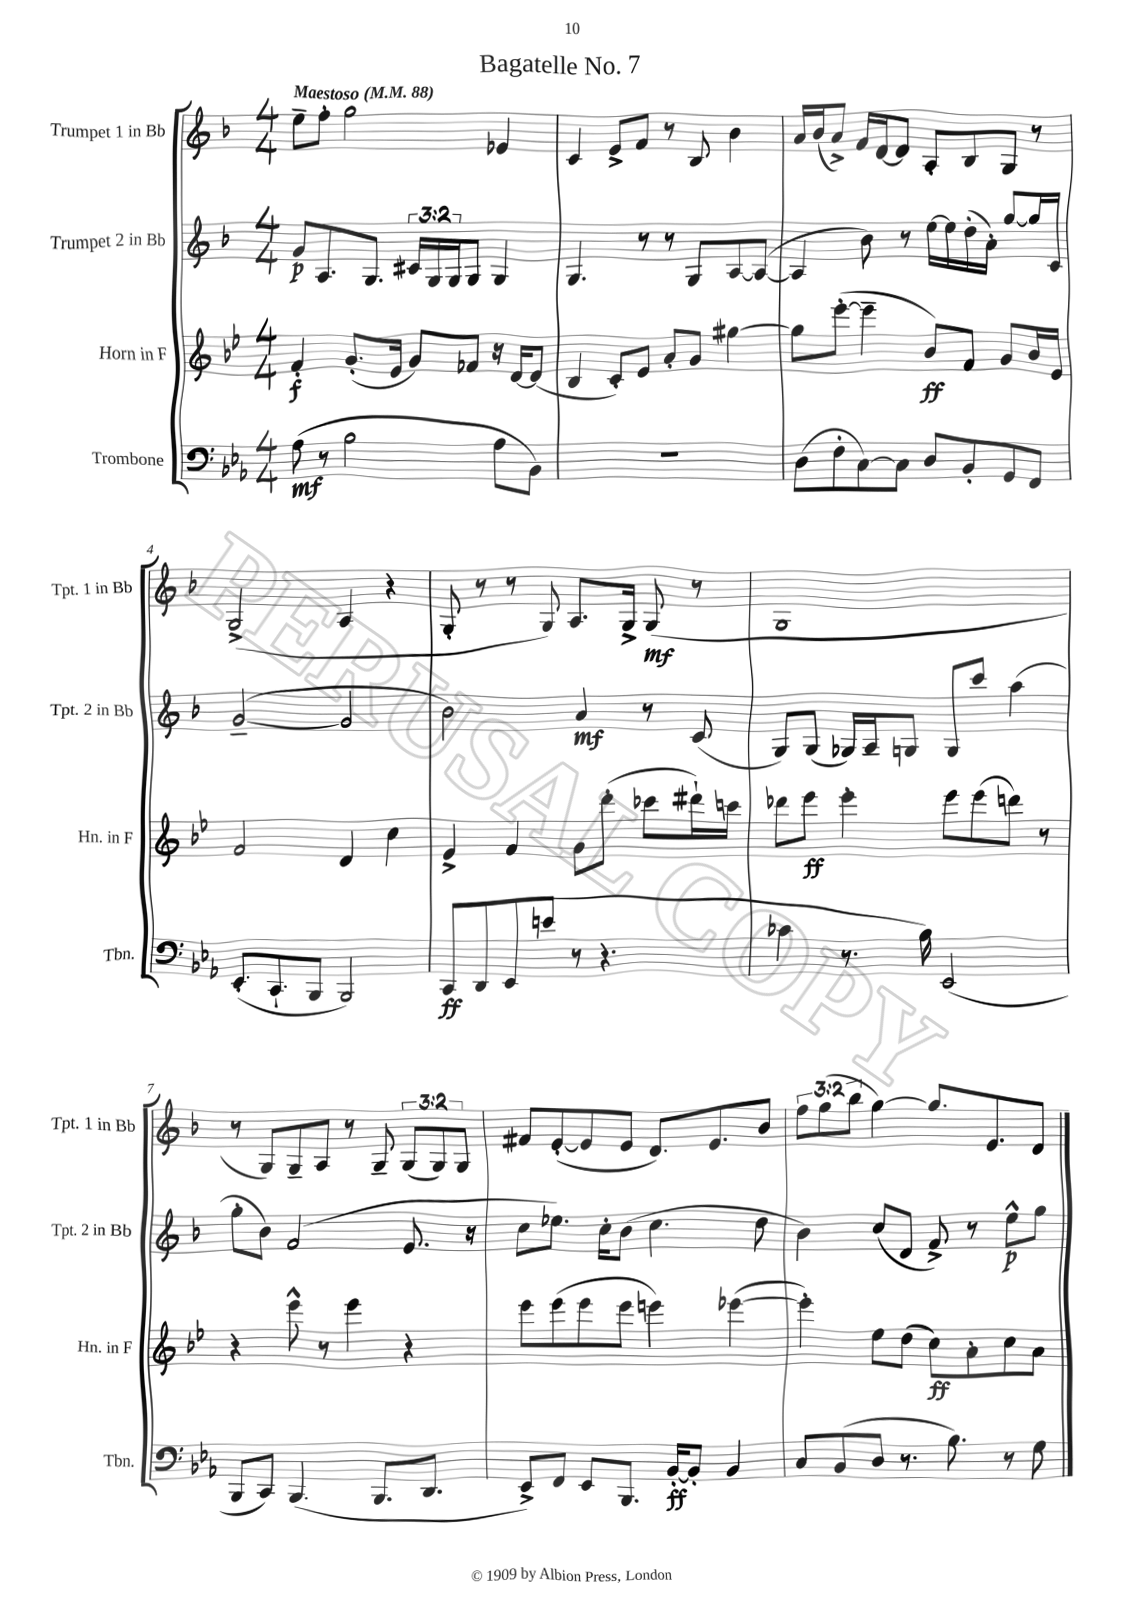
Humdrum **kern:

**kern	**kern	**kern	**kern
*staff4	*staff3	*staff2	*staff1
*clefF4	*clefG2	*clefG2	*clefG2
*k[b-e-a-]	*k[b-e-]	*k[b-]	*k[b-]
*M4/4	*M4/4	*M4/4	*M4/4
*MM88	*MM88	*MM88	*MM88
(8A-	4f'	8g	8ee~
8r	.	8.A	8ff'
2B-	(8.g'	.	2gg
.	.	8.G	.
.	16e-	.	.
.	8g)	24c#	.
.	.	24G	.
.	.	24G	.
.	8f-	8G	.
8A-	16r	4G	4e-
.	[16d	.	.
8BB-)	(8d]	.	.
=	=	=	=
1r	4B-	4.G	4c
.	8c')	.	8e^
.	8e-	8r	8f
.	8a'	8r	8r
.	8g	8G	8B-
.	[4gg#	[8A	4b-
.	.	(8A_	.
=	=	=	=
(8D	8gg#]	4A]	16a
.	.	.	(16b-
8F'	([8eee-'	.	8a^)
[8C)	4eee-~]	8b-)	16f
.	.	.	[16d
8C]	.	8r	8d]
8D	8b-)	[16ee	8A'
.	.	16ee]	.
8BB-'	8f	(16dd'	8B-
.	.	16a')	.
8GG	8g	[8gg	8G
8FF	16b-	16gg]	8r
.	16e-	16c	.
=	=	=	=
(8.EE-'	2f	([2g~	(2G^
8.CC`	.	.	.
8BBB-	.	.	.
2BBB-)	4d	2g]	4A
.	4cc	.	4r
=	=	=	=
8CC	4e-^	2b-)	8G'
8DD	.	.	8r
(8EE-	4f	.	8r
8e	.	.	8G)
8r	8g	4a	8.A
4.r	(8ddd'	.	.
.	.	.	16G^
.	8ccc-	8r	(8G
.	16ddd#`)	(8c	8r
.	16ccc	.	.
=	=	=	=
4c-	8ddd-	8G)	1G
.	8eee-	(8G	.
8.r	4eee-'	16G-)	.
.	.	16A~	.
.	.	8G	.
16B-)	.	.	.
(2EE-	8eee-	8G	.
.	(8eee-	8ccc	.
.	8ddd)	(4aa	.
.	8r	.	.
=	=	=	=
8BBB-	4r	8gg'	8r
8CC)	.	8b-)	8G)
(4.BBB-	8eee-^^	(2f	8G~
.	8r	.	8A
.	4eee-	.	8r
8.BBB-	.	.	8G~
.	4r	8.e	(12G
8.DD	.	.	.
.	.	.	12G)
.	.	.	12G
.	.	16r	.
=	=	=	=
8EE-^)	8eee-	8cc	8f#
8FF	(8eee-	8.ee-)	([8e'
8EE-	8eee-	.	8e]
.	.	16cc'	.
8.BBB-	8eee-	(8b-	8e
.	4eee)	4.cc	8.d)
[16BB-'	.	.	.
8BB-']	.	.	.
.	.	.	8.e
4BB-	([4eee-	.	.
.	.	8dd	8b-
=	=	=	=
8C	4eee-'])	4b-)	12ff
.	.	.	(12gg
(8BB-	.	.	.
.	.	.	12bb-
8D	8ee-	(8cc	[4gg)
8.r	(8dd	8d	.
.	8cc)	8f^)	8.gg]
8.B-)	.	.	.
.	8a'	8r	.
.	.	.	8.e
8r	8cc	8ee^^	.
8G	8a	8gg	8d
==	==	==	==
*-	*-	*-	*-
